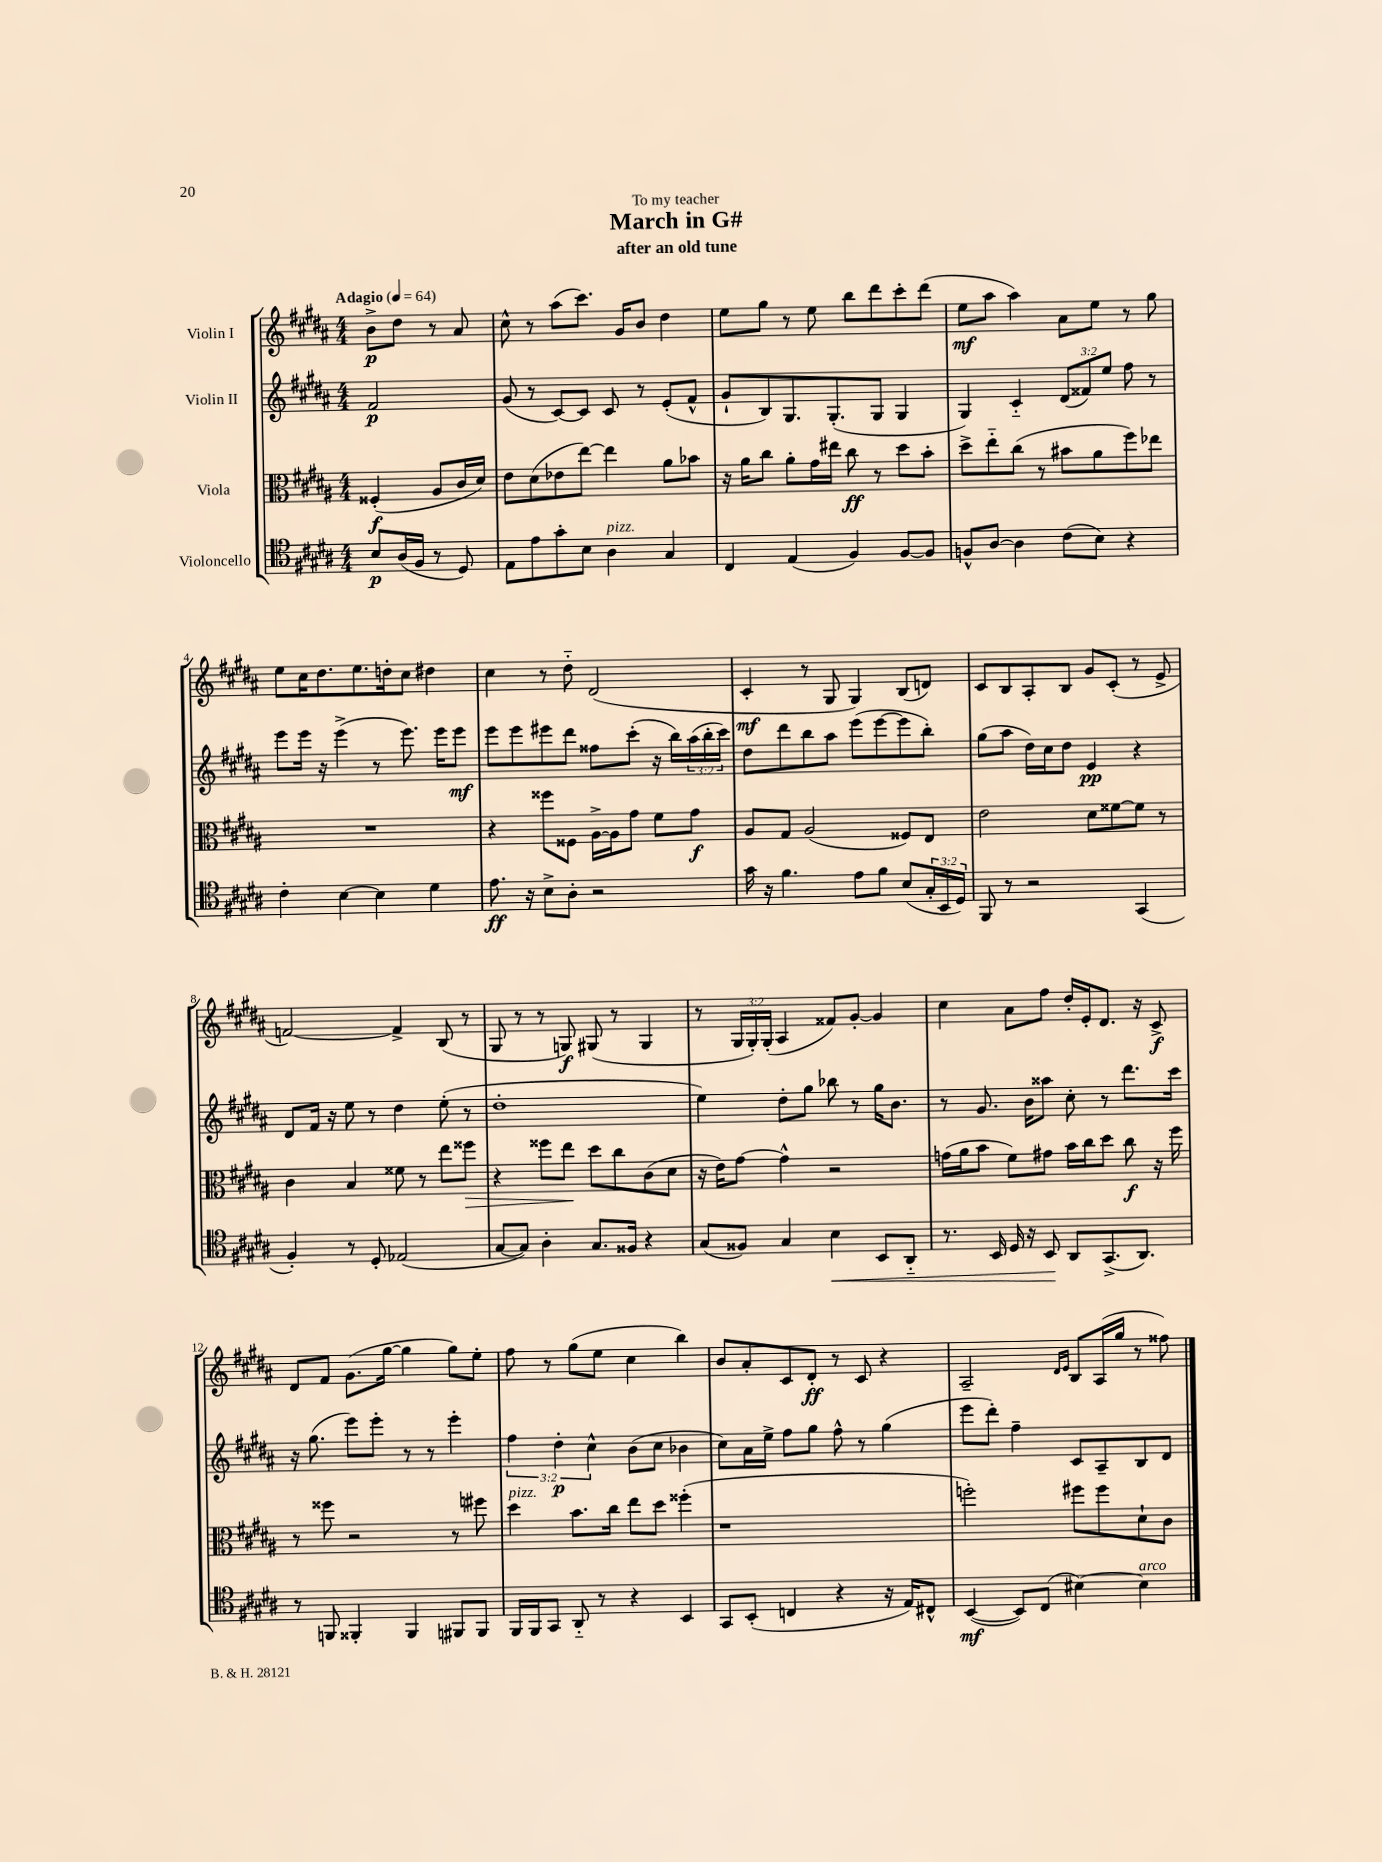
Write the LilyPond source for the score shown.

\header { title = "March in G#" subtitle = "after an old tune" dedication = "To my teacher" }
<<
\new StaffGroup <<
\new Staff = "s0" \with { instrumentName = "Violin I" } {
    \clef treble \key b \major \numericTimeSignature \time 4/4 \override Staff.TupletNumber.text = #tuplet-number::calc-fraction-text \partial 2 \tempo "Adagio" 4 = 64
    b'8->\p dis''8 r8 ais'8 |
    cis''8-^ r8 ais''8( cis'''8.) gis'16 b'8 dis''4 |
    e''8 gis''8 r8 e''8 b''8 dis'''8 cis'''8-. dis'''8( |
    e''8\mf ais''8 ais''4) ais'8 e''8 r8 gis''8 |
    e''8 cis''16 dis''8. e''8. d''16-. cis''8 dis''4 |
    cis''4 r8 dis''8-_ dis'2( |
    cis'4-.\mf r8 gis8 gis4) b8( d'8) |
    cis'8 b8 ais8-. b8 gis'8 cis'8-.( r8 e'8-> |
    f'2~) f'4-> b8( r8 |
    gis8 r8 r8 g8\f) gis8( r8 gis4 |
    r8 \tuplet 3/2 { gis16 gis16-.) gis16-.( } ais4 fisis'8) gis'8~-. gis'4 |
    cis''4 ais'8 fis''8 dis''16-. e'16-. dis'8. r16 cis'8->\f |
    dis'8 fis'8 gis'8.( gis''16~ gis''4 gis''8) e''8-. |
    fis''8 r8 gis''8( e''8 cis''4 b''4) |
    b'8 ais'8-. cis'8 dis'8-.\ff r8 cis'8 r4 |
    ais2-- \grace { dis'16 e'16 } b8 ais16( gis''16 r8 fisis''8) \bar "|." |
}
\new Staff = "s1" \with { instrumentName = "Violin II" } {
    \clef treble \key b \major \numericTimeSignature \time 4/4 \override Staff.TupletNumber.text = #tuplet-number::calc-fraction-text \partial 2
    fis'2\p |
    gis'8( r8 cis'8~) cis'8 cis'8 r8 e'8-.( fis'8-^ |
    gis'8-! b8) gis8. gis8.-.( gis8 gis4 |
    gis4) cis'4-_ \tuplet 3/2 { dis'8( fisis'8) e''8 } fis''8 r8 |
    e'''8 e'''16 r16 e'''4->( r8 e'''8.) e'''16 e'''8\mf |
    e'''8 e'''8 eis'''8 dis'''8 fisis''8 cis'''8-.( r16 b''16) \tuplet 3/2 { ais''16( b''16-. cis'''16) } |
    dis''8 dis'''8 b''8 ais''8 e'''8( e'''8~ e'''8 b''8-.) |
    gis''8( ais''8 dis''16) cis''16 dis''8 e'4\pp r4 |
    dis'8 fis'16 r16 e''8 r8 dis''4 e''8-.( r8 |
    dis''1-. |
    e''4) dis''8-. gis''8 bes''8 r8 gis''16 b'8. |
    r8 gis'8. b'16 aisis''8 cis''8-. r8 dis'''8. cis'''16 |
    r16 gis''8.( e'''8) e'''8-. r8 r8 e'''4-. |
    \tuplet 3/2 { fis''4 dis''4-.\p cis''4-^ } b'8( cis''8 bes'4 |
    cis''8) ais'16 e''16-> fis''8 gis''8 fis''8-^ r8 gis''4( |
    e'''8 dis'''8-.) fis''4-- cis'8 ais8-- b8 dis'8 \bar "|." |
}
\new Staff = "s2" \with { instrumentName = "Viola" } {
    \clef alto \key b \major \numericTimeSignature \time 4/4 \partial 2
    fisis4-.\f( ais8 cis'16 dis'16) |
    e'8 dis'8( ees'8 e''8~) e''4 ais'8 bes'8 |
    r16 ais'16 cis''8 ais'8-. gis'16 eis''16 cis''8\ff r8 dis''8 b'8-. |
    dis''8-> e''8-_ cis''8( r8 bis'8 ais'8 fis''8) ees''8 |
    R1 |
    r4 fisis''8 fisis8 ais16~-> ais16 gis'8 fis'8 gis'8\f |
    ais8 gis8 ais2( fisis8) e8 |
    e'2 dis'8 fisis'8~ fisis'8 r8 |
    cis'4 b4 fisis'8 r8 e''8 fisis''8\> |
    r4 fisis''8 e''8\! dis''8 cis''8 cis'8( dis'8 |
    r16 e'16) gis'8~ gis'4-^ r2 |
    g'16( ais'16 b'8 fis'8) gis'8 b'16 cis''16 dis''8 cis''8\f r16 fis''16 |
    r8 fisis''8 r2 r8 fis''8 |
    dis''4^\markup { \italic "pizz." } b'8. cis''16 e''8 dis''8 fisis''4-.( |
    r1 |
    f''2-.) fis''8 fis''8 dis'8-! cis'8 \bar "|." |
}
\new Staff = "s3" \with { instrumentName = "Violoncello" } {
    \clef tenor \key b \major \numericTimeSignature \time 4/4 \override Staff.TupletNumber.text = #tuplet-number::calc-fraction-text \partial 2
    b8\p ais16( fis16 r8 dis8) |
    e8 e'8 gis'8-. b8 ais4^\markup { \italic "pizz." } gis4 |
    cis4 e4( fis4) fis8~ fis8 |
    f8-^ ais8~ ais4 cis'8( b8) r4 |
    cis'4-. b4~ b4 dis'4 |
    e'8.\ff r16 b8-> ais8-. r2 |
    gis'16 r16 fis'4. e'8 fis'8 b8( \tuplet 3/2 { gis16-. b,16 dis16) } |
    fis,8 r8 r2 gis,4( |
    fis4-.) r8 dis8-. ees2( |
    gis8~ gis8) ais4-. gis8. fisis16 r4 |
    gis8( fisis8) gis4 b4\< b,8 ais,8-_ |
    r8. b,16 dis16 r16 b,8\! ais,8 gis,8.->( ais,8.) |
    r8 f,8 fisis,4-. fisis,4 fis,8 fis,8 |
    fis,16 fis,16 gis,8 ais,8-_ r8 r4 b,4 |
    gis,8 b,8-.( c4 r4 r16 e16) cis8-^ |
    b,4~\mf( b,8) cis8( bis4~) bis4^\markup { \italic "arco" } \bar "|." |
}
>>
>>
